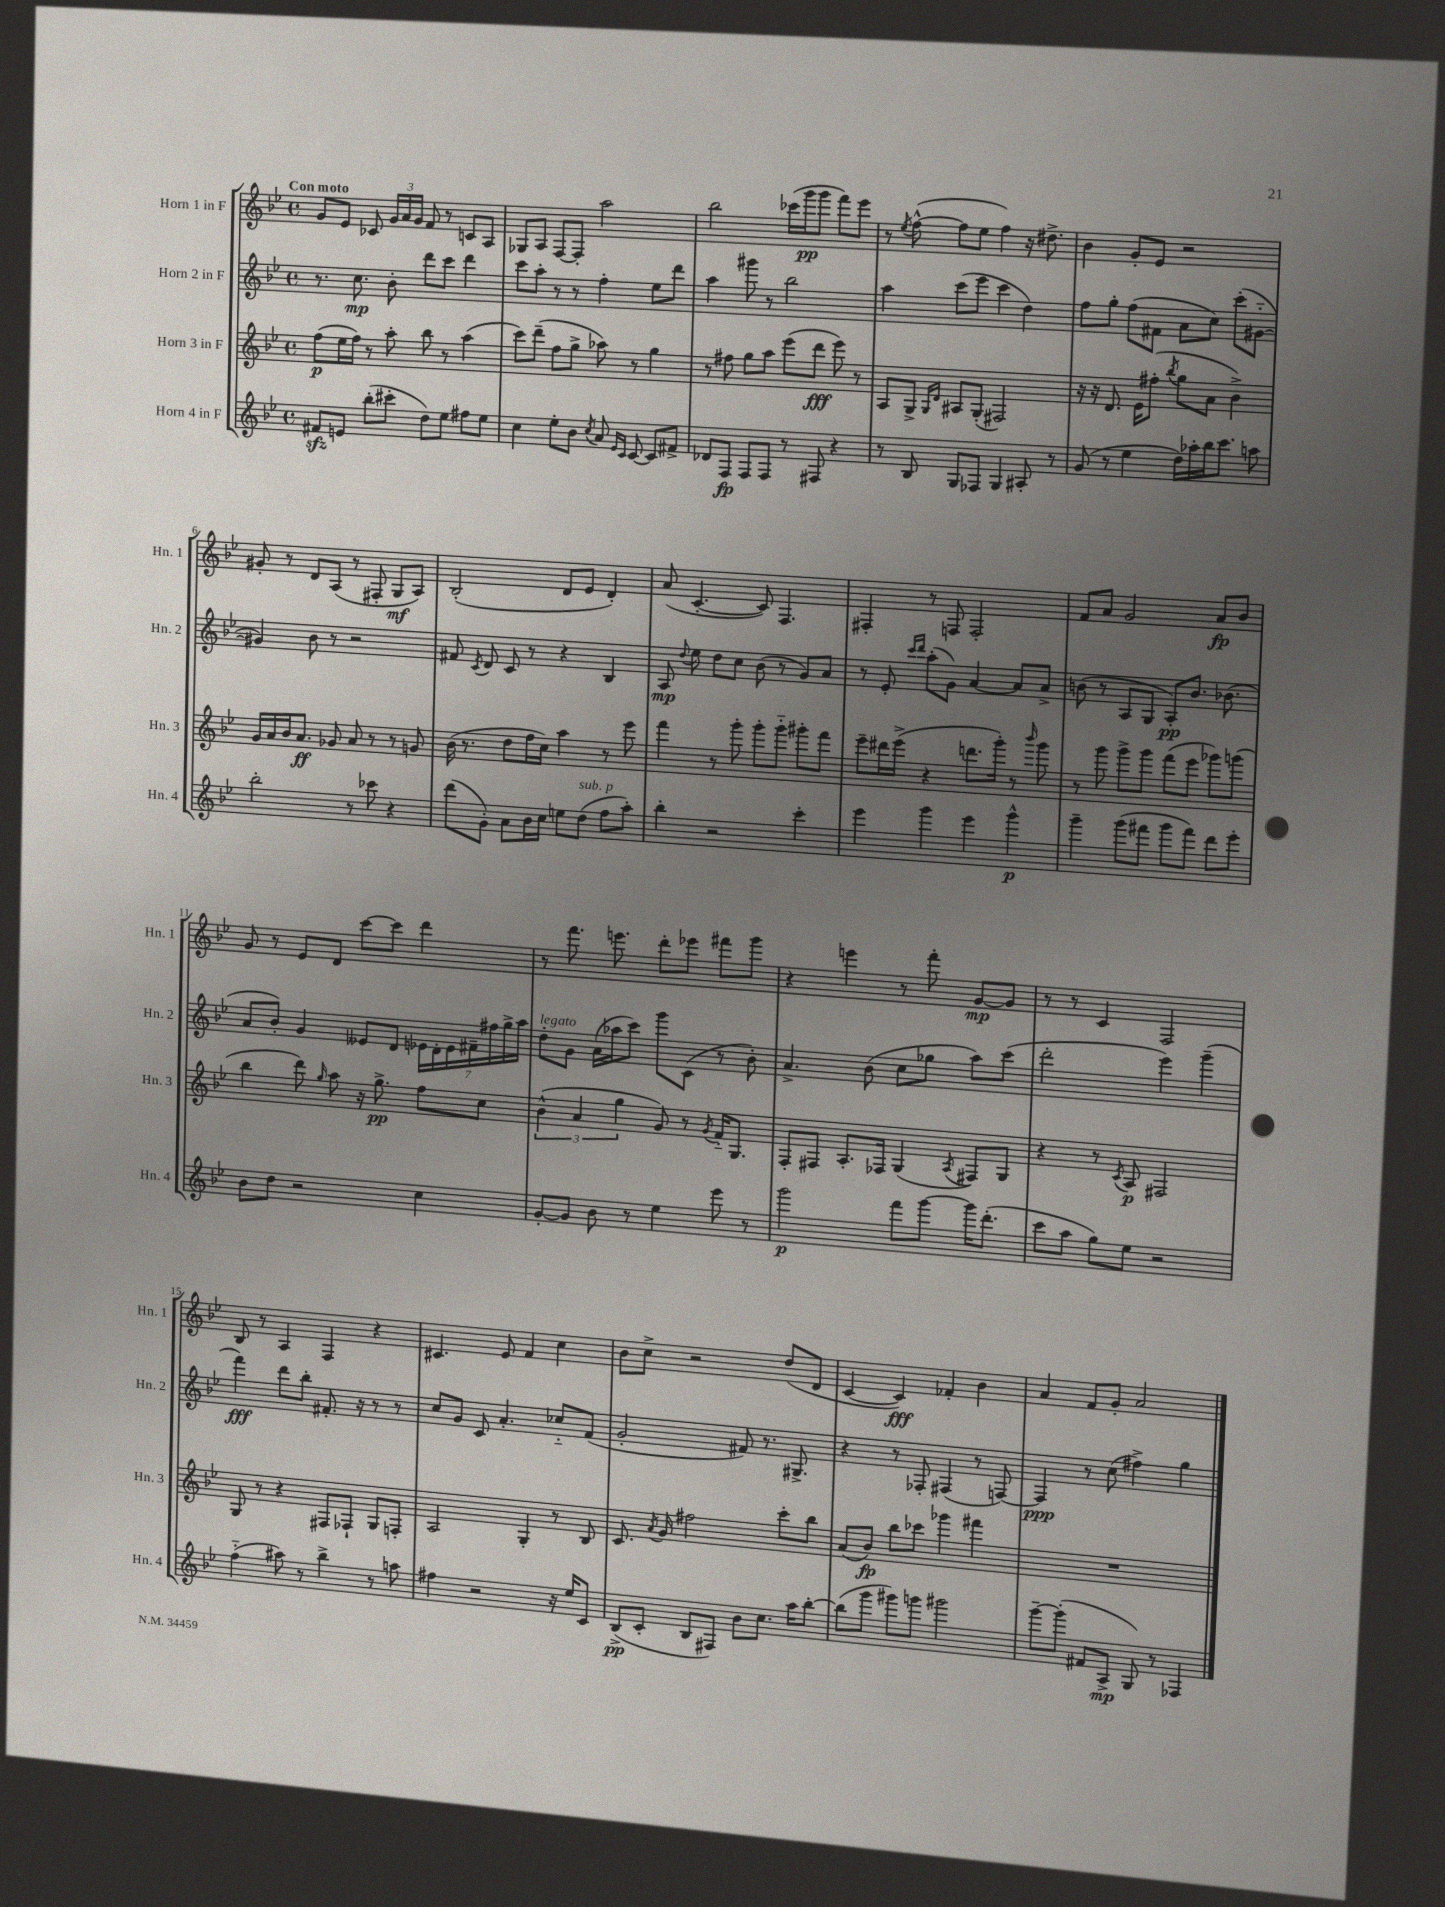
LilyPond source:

<<
\new StaffGroup <<
\new Staff = "s0" \with { instrumentName = "Horn 1 in F" shortInstrumentName = "Hn. 1" } {
    \clef treble \key bes \major \defaultTimeSignature \time 4/4 \tempo "Con moto"
    \autoBeamOff g'8[ ees'8] ces'8 \tuplet 3/2 { g'16[ a'16 g'16] } f'8 r8 c'8[ a8] |
    ges8[ a8] f8[~ f8]-. a''2 |
    bes''2 ces'''16[( g'''16\pp g'''8] f'''8[) ees'''8] |
    r8 \acciaccatura { ees''8 } f''8~-^( f''8[ ees''8] f''4) r16 dis''8.-> |
    bes'4 g'8[-. ees'8] r2 |
    gis'8-. r8 d'8[ a8]( r8 fis8-. g8[\mf a8]) |
    bes2-.( d'8[ ees'8] d'4-.) |
    a'8( c'4.~-. c'8) f4. |
    fis4-. r8 f8 f2-. |
    f'8[ a'8] g'2 a'8[\fp bes'8] |
    g'8 r8 ees'8[ d'8] c'''8[~ c'''8] d'''4 |
    r8 f'''8. e'''8. d'''8[-. ees'''8] fis'''8[ g'''8] |
    r4 e'''4 r8 f'''8-. g'8[~\mp g'8] |
    r8 r8 c'4 f2 |
    bes8 r8 a4 f4 r4 |
    cis'4. ees'8 f'4 c''4 |
    bes'8[ c''8]-> r2 d''8[( d'8] |
    c'4~ c'4\fff) fes'4-. bes'4 |
    a'4 f'8[ g'8]-. a'2 \bar "|." |
}
\new Staff = "s1" \with { instrumentName = "Horn 2 in F" shortInstrumentName = "Hn. 2" } {
    \clef treble \key bes \major \defaultTimeSignature \time 4/4
    \autoBeamOff r8. c''8.\mp bes'8-. d'''8[ c'''8] d'''4 |
    c'''8[ a''8]-. r8 r8 f''4-. ees''8[ d'''8] |
    a''4 gis'''8 r8 bes''2 |
    a''4 c'''8[( ees'''8] c'''4 d''4) |
    f''8[ g''8]-. f''8[( fis'8] a'8[ c''8]) c'''8[-.( gis'8]~-_ |
    gis'4) bes'8 r8 r2 |
    fis'8 \acciaccatura { c'8 } d'8 c'8 r8 r4 bes4 |
    a8\mp \appoggiatura { d''8 } ees''8 d''8[ c''8] bes'8( r8 g'8[) a'8] |
    r8 ees'8-. \grace { c'''16[ d'''16] } a''8[-.( g'8]) a'4~ a'8[ a'8]-> |
    b'8( r8 a8[ g8] a8[-.\pp) b'8.] bes'8.( |
    a'8[ bes'8]-.) g'4 eeses'8[ d'8] \tuplet 7/4 { ees'16[ d'16-. ees'16 fis'16-- fis''16 g''16-> a''16] } |
    d''8[-.^\markup { \italic "legato" } g'8] a'16[( aes''16 c'''8]) g'''8[ c'8]( r8 bes'8-.) |
    a'4.-> bes'8( c''8[ ges''8] a''8[) c'''8]( |
    d'''2-. ees'''4) g'''4--( |
    f'''4\fff) d'''8[ bes''8]-. fis'8.-. r16 r8 r8 |
    c''8[ g'8] c'8 a'4.-. ces''8[-_ f'8]( |
    g'2-. fis'8) r8. gis8.-> |
    r4 r8 fes8-. fis4( r8 f8~) |
    f4\ppp r8 c''8( fis''4->) g''4 \bar "|." |
}
\new Staff = "s2" \with { instrumentName = "Horn 3 in F" shortInstrumentName = "Hn. 3" } {
    \clef treble \key bes \major \defaultTimeSignature \time 4/4
    \autoBeamOff f''8[\p( ees''16 f''16]) r8 a''8-. bes''8 r8 a''4( |
    c'''8[) d'''8]--( f''8[ g''8]-> aes''8) r8 g''4 |
    r8 fis''8 g''8[ a''8] ees'''8[( d'''8]\fff ees'''8) r8 |
    a8[ g8]-> \grace { g16[ d'16] } ais8[ g8]-.( fis2) |
    r16 r16 d'8. ees'16[ fis''8]-.( \acciaccatura { bes''8 } g''8[ a'8] bes'4->) |
    g'16[ a'16 bes'16 a'8.]\ff ges'8 a'8 r8 r8 g'8 |
    bes'16( r8. d''8[ f''16 c''16]) a''4 r8 ees'''8 |
    f'''4 r8 g'''8-. g'''8[-. g'''8]-_ gis'''8[-. f'''8] |
    ees'''8[-- dis'''16 ees'''16]->( r4 d'''8.[ g'''16]-.) r8 \grace { bes'''16 } g'''8 |
    r8 g'''8 g'''8[-> g'''8] f'''8[( ees'''8] ges'''8[) g'''8]( |
    bes''4 d'''8) \grace { g''16 } a''8 r16 g''8.->\pp f''8[ c''8] |
    \tuplet 3/2 { bes'4-^( a'4 g''4 } g'8) r8 \acciaccatura { g'8 } f'16[-_ g8.] |
    f8[-. fis8] a8.[-. fes16] g4( \acciaccatura { a8 } fis8[) g8] |
    r4 r8 \acciaccatura { c'8 } a8\p fis2 |
    g8 r8 r4 fis8[ fes8]-! g8[ f8]-. |
    a2 g4-. r8 bes8 |
    c'8. \acciaccatura { a'8 } g'16 fis''2 c'''8[-. bes''8] |
    a'8[( bes'8]\fp) bes''8[ ces'''8] ges'''4 fis'''4 |
    R1 \bar "|." |
}
\new Staff = "s3" \with { instrumentName = "Horn 4 in F" shortInstrumentName = "Hn. 4" } {
    \clef treble \key bes \major \defaultTimeSignature \time 4/4
    \autoBeamOff fis'8[\sfz e'8] bes''8[-.( cis'''8]-. d''8[) ees''8] fis''8[ ees''8] |
    c''4 ees''8[-. bes'8] \acciaccatura { c''8 } a'8 \grace { ees'16[ c'16] } c'8~ c'8[ fis'8]-> |
    des'8[ f8]\fp f8[ f8] r8 fis8 r4 |
    r8 bes8 g8[ fes8] g4 ais8-. r8 |
    g'8( r8 ees''4 d''16[) aes''16-. bes''16 c'''8.] a''8 |
    bes''2-. r8 ces'''8 r4 |
    d'''8[( g'8]-.) a'8[ bes'16 c''16] e''8[ d''8]^\markup { \italic "sub. p" }( f''8[ a''8]-.) |
    bes''4-. r2 c'''4-. |
    ees'''4 g'''4 ees'''4 g'''4-^\p |
    g'''4-- g'''8[( fis'''8] g'''8[ fis'''8]) d'''8[ ees'''8]-. |
    bes'8[ d''8] r2 c''4 |
    g'8[~-. g'8] bes'8 r8 ees''4 ees'''8 r8 |
    g'''2\p f'''8[ g'''8]~ g'''16[ d'''8.]-.( |
    c'''8[ a''8] g''8[) ees''8] r2 |
    f''4-_( ais''8) r8 bes''4-> r8 a''8 |
    fis''4 r2 r16 ees''16[ c'8] |
    bes8[->\pp( c'8]-. bes8[ fis8]) bes'8[ c''8.] a''16[ bes''8]~-. |
    bes''8[( g'''8] gis'''8[) g'''8] gis'''2 |
    g'''8[~-- g'''8]-.( fis'8[ a8]->\mp g8) r8 fes4 \bar "|." |
}
>>
>>
